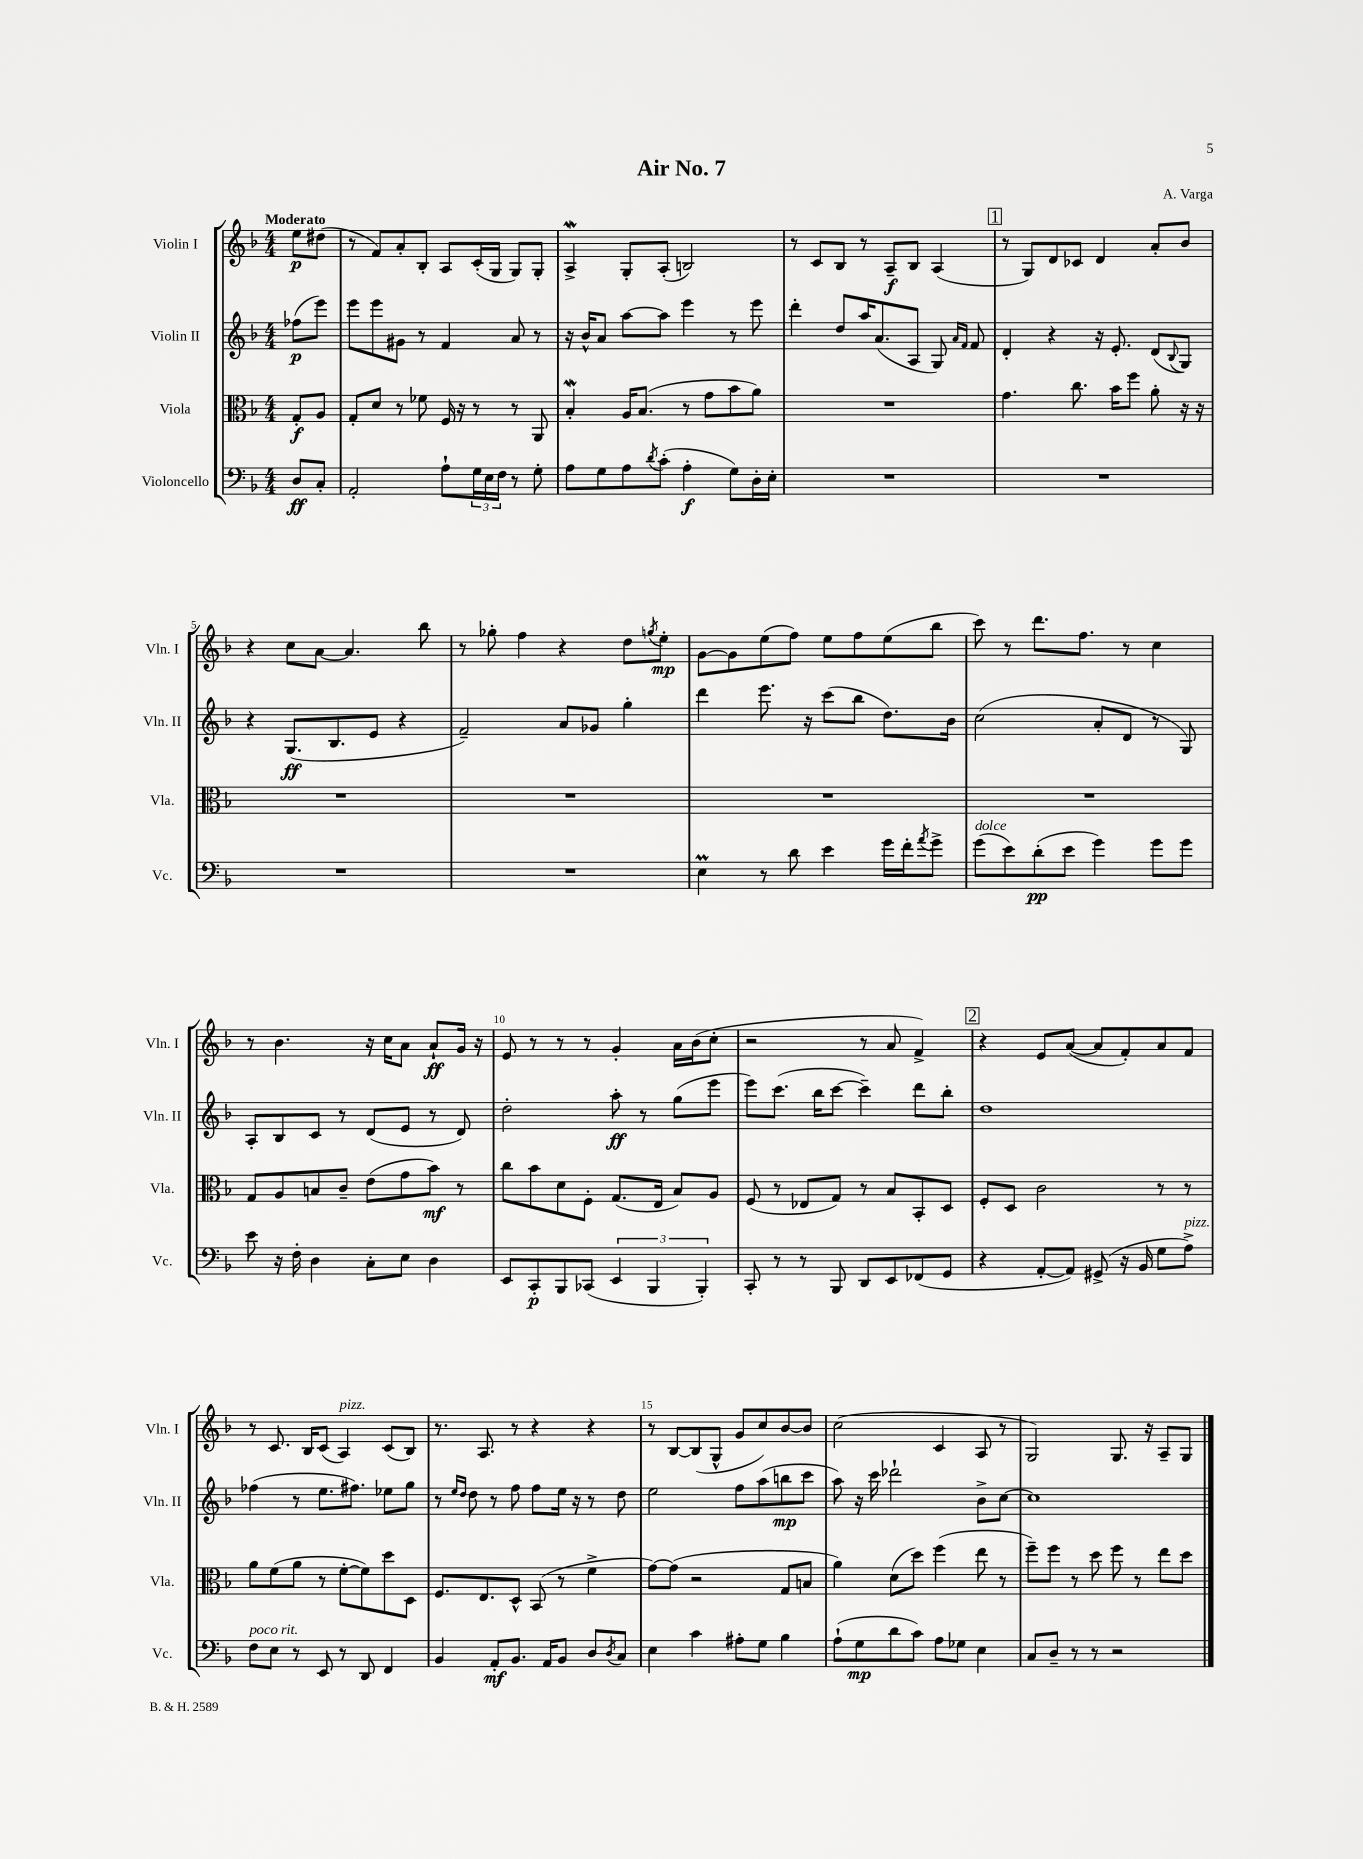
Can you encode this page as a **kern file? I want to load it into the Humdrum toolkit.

**kern	**kern	**kern	**kern
*staff4	*staff3	*staff2	*staff1
*clefF4	*clefC3	*clefG2	*clefG2
*k[b-]	*k[b-]	*k[b-]	*k[b-]
*M4/4	*M4/4	*M4/4	*M4/4
8D/L	8G'/L	(8ff-\L	8ee\L
8C'/J	8A/J	8eee\J)	(8dd#\J
=	=	=	=
2AA'/	8G'/L	8eee\L	8r
.	8d/J	8eee\	8f/L)
.	8r	8g#\J	8a'/
.	8f-\	8r	8B-'/J
8A`\L	16F/	4f/	8A/L
.	16r	.	.
24G\L	8r	.	(16c'/L
24E\	.	.	.
.	.	.	16G/JJ
24F\JJ	.	.	.
8r	8r	8a/	8G/L)
8G'\	8AA/	8r	8G'/J
=	=	=	=
8A\L	4B-'/	16r	4A^/
.	.	16b-^^/LK	.
8G\	.	8a/J	.
8A\	16A/LK	[8aa\L	8G'/L
.	(8.B-/J	.	.
8qd/	.	.	.
(8c'\J	.	8aa\]J	(8A'/J
4A'\	8r	4eee\	2B/)
.	8g\L	.	.
8G\L)	8b-\	8r	.
16D'\L	8a\J)	8eee\	.
16E'\JJ	.	.	.
=	=	=	=
1r	1r	4ddd'\	8r
.	.	.	8c/L
.	.	8dd/L	8B-/J
.	.	16aa/K	8r
.	.	(8.a/	.
.	.	.	8A~/L
.	.	8A/J	8B-/J
.	.	8G/)	(4A/
.	.	16qqa/LL	.
.	.	16qqf/JJ	.
.	.	8f/	.
=	=	=	=
1r	4.g\	4d'/	8r
.	.	.	8G/L)
.	.	4r	8d/
.	8.cc\	.	8c-/J
.	.	16r	4d/
.	16b-\LK	8.e'/	.
.	8ff\J	.	.
.	8a'\	(8d/L	8a'/L
.	.	8qqB-/	.
.	16r	8G/J)	8b-/J
.	16r	.	.
=	=	=	=
1r	1r	4r	4r
.	.	(8.G/L	8cc\L
.	.	.	[8a\J
.	.	8.B-/	.
.	.	.	4.a/]
.	.	8e/J	.
.	.	4r	.
.	.	.	8bb-\
=	=	=	=
1r	1r	2f~/)	8r
.	.	.	8gg-'\
.	.	.	4ff\
.	.	8a/L	4r
.	.	8g-/J	.
.	.	4gg'\	8dd\L
.	.	.	8qgg/
.	.	.	8ee'\J
=	=	=	=
4E\	1r	4ddd\	[8g\L
.	.	.	8g\]
8r	.	8.eee\	(8ee\
8d\	.	.	8ff\J)
.	.	16r	.
4e\	.	(8ccc\L	8ee\L
.	.	8bb-\J	8ff\
16g\LL	.	8.dd\L)	(8ee\
16f'\J	.	.	.
8qa/	.	.	.
8g^\J	.	.	8bb-\J
.	.	16b-\Jk	.
=	=	=	=
(8g\L	1r	(2cc\	8ccc\)
8e\)	.	.	8r
(8d'\	.	.	8.ddd\L
8e\J	.	.	.
.	.	.	8.ff\J
4g\)	.	8a'/L	.
.	.	8d/J	8r
8g\L	.	8r	4cc\
8g\J	.	8G/)	.
=	=	=	=
8e\	8G/L	8A'/L	8r
16r	8A/	8B-/	4.b-\
16F'\	.	.	.
4D\	8B/	8c/J	.
.	8c~/J	8r	.
8C'\L	(8e\L	(8d/L	16r
.	.	.	16cc\LK
8E\J	8g\	8e/J	8a\J
4D\	8b-\J)	8r	8a`/L
.	8r	8d/)	16g/Jk
.	.	.	16r
=	=	=	=
8EE/L	8cc\L	2dd'\	8e/
8CC'/	8b-\	.	8r
8BBB-/	8d\	.	8r
(8CC-/J	8F'\J	.	8r
6EE/	(8.G/L	8aa'\	4g'/
.	.	8r	.
6BBB-/	.	.	.
.	16E/Jk	.	.
.	8B-/L)	(8gg\L	16a\LL
.	.	.	(16b-\J
6BBB-'/)	.	.	.
.	8A/J	8eee\J	8cc'\J
=	=	=	=
8CC'/	(8F/	8eee\L)	2r
8r	8r	(8.ccc\J	.
8r	8E-/L	.	.
.	.	16bb-\LK	.
8BBB-/	8G/J)	[8ccc\J	.
8DD/L	8r	4ccc~\])	8r
8EE/	8B-/L	.	8a/
(8FF-/	8BB-'/	8ddd\L	4f^/)
8GG/J	8D/J	8bb-'\J	.
=	=	=	=
4r	8F'/L	1dd	4r
.	8D/J	.	.
[8AA'/L	2c\	.	8e/L
8AA/]J)	.	.	([8a/J
(8GG#^/	.	.	8a/]L
16r	.	.	8f'/)
16BB-/	.	.	.
8G\L	8r	.	8a/
8A^\J)	8r	.	8f/J
=	=	=	=
8F\L	8a\L	(4ff-\	8r
8E\J	(8f\	.	8.c/
8r	8a\J	8r	.
.	.	.	16B-/LK
8EE/	8r	8.ee\L	(8c/J
8r	[8f'\L	.	4A/)
.	.	8.ff#\J)	.
8DD/	8f\])	.	.
4FF/	8dd\	8ee-\L	(8c/L
.	8D\J	8gg\J	8B-/J)
=	=	=	=
4BB-/	8.F/L	8r	8.r
.	.	16qqee/LL	.
.	.	16qqdd/JJ	.
.	.	8dd\	.
.	8.E/	.	8.A/
8AA'/L	.	8r	.
8.BB-/J	8D^^/J	8ff\	8r
.	(8BB-/	8ff\L	4r
16AA/LK	.	.	.
8BB-/J	8r	16ee\Jk	.
.	.	16r	.
8D/L	4f^\	8r	4r
8qD/	.	.	.
8C/J	.	8dd\	.
=	=	=	=
4E\	[8g\L)	2ee\	8r
.	(8g\]J	.	[8B-/L
4c\	2r	.	(8B-/]
.	.	.	8G^^/J
8A#'\L	.	8ff\L	8g/L
8G\J	.	(8aa\	8cc/)
4B-\	8G/L	8bb\	[8b-/
.	8B/J	8ccc\J	8b-/]J
=	=	=	=
(8A`\L	4a\)	8aa\)	(2cc\
8G\	.	16r	.
.	.	16ccc\	.
8d\	(8d\L	2ddd-`\	.
8c\J)	8dd\J)	.	.
8A\L	(4ff\	.	4c/
8G-\J	.	.	.
4E\	8ee\	8b-^\L	8A/
.	8r	[8cc\J	8r
=	=	=	=
8C/L	8ff~\L)	1cc]	2G/)
8D~/J	8ff\J	.	.
8r	8r	.	.
8r	8dd\	.	.
2r	8ff\	.	8.G/
.	8r	.	.
.	.	.	16r
.	8ee\L	.	8A~/L
.	8dd\J	.	8G/J
==	==	==	==
*-	*-	*-	*-
